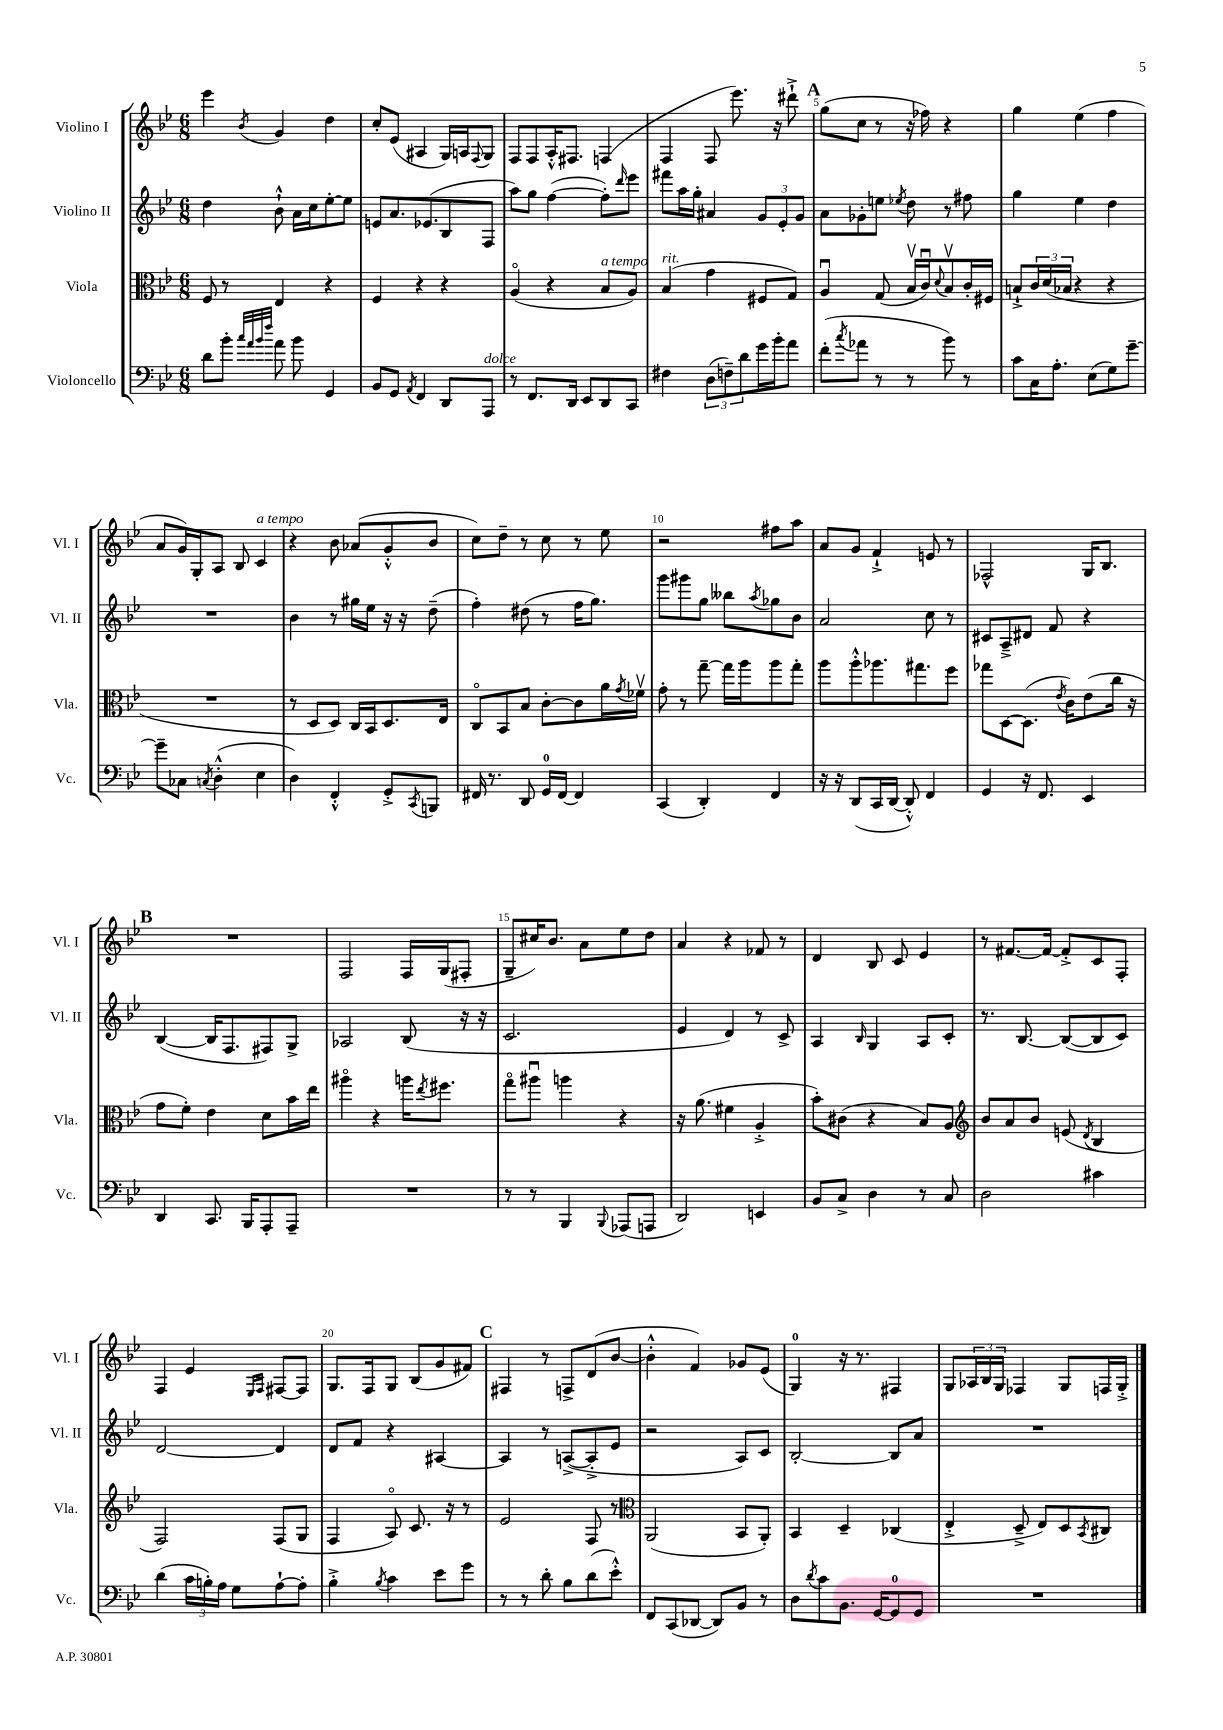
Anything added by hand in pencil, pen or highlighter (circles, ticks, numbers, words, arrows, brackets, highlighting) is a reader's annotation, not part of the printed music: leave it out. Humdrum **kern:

**kern	**kern	**kern	**kern
*part4	*part3	*part2	*part1
*staff4	*staff3	*staff2	*staff1
*I"Violoncello	*I"Viola	*I"Violino II	*I"Violino I
*I'Vc.	*I'Vla.	*I'Vl. II	*I'Vl. I
*clefF4	*clefC3	*clefG2	*clefG2
*k[b-e-]	*k[b-e-]	*k[b-e-]	*k[b-e-]
*M6/8	*M6/8	*M6/8	*M6/8
=1	=1	=1	=1
8d\L	8F/	4dd\	4eee-\
8b-'\J	8r	.	.
32qqcc/LLL	.	.	.
32qqa/	.	.	.
32qqb-/	.	.	.
32qqff/JJJ	.	.	8qb-/
8a\	4E-/	8b-`^^\	4g/
8b-\	.	16a\LL	.
.	.	16cc\J	.
4GG/	4r	[8ee-'\	4dd\
.	.	8ee-\J]	.
=2	=2	=2	=2
8BB-/L	4F/	8en/L	8cc'/L
8GG/J	.	8.a/	(8e-/J
8qAA/	.	.	.
4FF/	4r	.	4A#X/
.	.	(8.e-X/	.
8DD/L	4r	8B-/	16G/LL)
.	.	.	16An/J
.	.	.	8qqF/
!LO:TX:a:i:t=dolce	!	!	!
8AAA/J	.	8F/J	8G/J
=3	=3	=3	=3
8r	(4A/	8aa\L)	8F/L
8.FF/L	.	8gg\J	8F/
.	4r	([4ff\	16A'^^/K
16DD/Jk	.	.	8.F#X/J
8EE-/L	.	.	.
!	!LO:TX:a:i:t=a tempo	!	!
8DD/	8B-/L	8ff'\L])	(4Fn/
.	.	16qqddd/	.
8CC/J	8A/J)	8eee-\J	.
=4	=4	=4	=4
!	!LO:TX:a:i:t=rit.	!	!
4F#X\	(4B-/	8fff#X\L	4F/
.	.	16aa\L	.
.	.	16gg'\JJ	.
(12D\L	4g\	4a#X/	8F/
12Fn~\)	.	.	.
.	.	.	8.eee-\)
12d\	.	.	.
16g\L	8F#X/L	12g/L	.
16b-'\J	.	.	16r
.	.	12e-'/	.
8a\J	8G/J)	.	8ddd#X`^\
.	.	12g/J	.
!!LO:REH:place=s1:t=A
=5	=5	=5	=5
(8f'\L	4Au/	8a\L	(8gg\L
8qcc/	.	.	.
8a-X\J	.	8g-X'\	8cc\J
8r	(8G/	8een\J	8r
.	.	8qee-X/	.
8r	16B-v/LL	8dd\	16r
.	16cu/J)	.	16ff-X\)
.	8qqd/	.	.
8b-\)	8B-v/	8r	4r
8r	16c'/L	8ff#X\	.
.	16F#X/JJ	.	.
=6	=6	=6	=6
8c\L	8Bn`^/L	4gg\	4gg\
16C\K	24c/L	.	.
.	(24d/	.	.
8.A'\J	.	.	.
.	24B-X/JJ	.	.
.	4r	4ee-\	(4ee-\
(8E-\L	.	.	.
8G\)	4r	4dd\	4ff\
[8g~\J	.	.	.
!!LO:LB:g=z
=7	=7	=7	=7
8g~\L]	2.r	2.r	8a/L
8C-X\J	.	.	16g/L)
.	.	.	16G'/J
8qCn/	.	.	.
(4D'^^\	.	.	8A/J
.	.	.	8B-/
!	!	!	!LO:TX:a:i:t=a tempo
4E-\	.	.	4c/
=8	=8	=8	=8
4D\)	8r	4b-\	4r
.	8D/L	.	.
4FF'^^/	8D/J)	8r	8b-\
.	16C/LL	16gg#X\LL	(8a-X/L
.	16BB-/J	16ee-\JJ	.
8GG'^/L	8.D/	16r	8g'^^/
.	.	16r	.
8qCC/	.	.	.
8BBBn/J	.	(8dd~\	8b-/J
.	16E-/Jk	.	.
=9	=9	=9	=9
16FF#X/	8C/L	4ff'\)	8cc\L)
8.r	.	.	.
.	8BB-/	.	8dd~\J
8DD/	8B-/J	(8dd#X\	8r
16GG/LL	[8c'\L	8r	8cc\
[16FF#/JJ	.	.	.
4FF#/]	8c\]	16ff\KL	8r
.	.	8.gg\J)	.
.	16a\L	.	8ee-\
.	8qg/	.	.
.	16f-Xv\JJ	.	.
=10	=10	=10	=10
(4CC/	8g'\	8ggg\L	2r
.	8r	8ggg#X\	.
4DD'/)	[8gg~\	8gg\J	.
.	16gg\LL]	8bb--X\L	.
.	16aa\J	.	.
.	.	8qaa/	.
4FF/	8aa\	8gg-X\	8ff#X\L
.	8gg'\J	8b-\J	8aa\J
=11	=11	=11	=11
16r	8aa\L	2a/	8a/L
16r	.	.	.
(8DD/L	8aa'^^\	.	8g/J
16CC/L	8.aa-X\	.	4f`^/
[16DD/JJ	.	.	.
8DD'^^/])	.	.	.
.	8.gg#X\	.	.
4FF/	.	8cc\	8en/
.	8ff\J	8r	8r
=12	=12	=12	=12
4GG/	8gg-X\L	8c#X/L	2F-X^^/
.	[8D\	8A~^/	.
16r	(8.D\J]	8d#X/J	.
8.FF/	.	.	.
.	.	8f/	.
.	8qe-/	.	.
.	16c\KL)	.	.
4EE-/	(8e-\	4r	16G/KL
.	.	.	8.B-/J
.	16cc\Jk	.	.
.	16r	.	.
!!LO:LB:g=z
!!LO:REH:place=s1:t=B
=13	=13	=13	=13
4DD/	8g\L	([4B-/	2.r
.	8f'\J)	.	.
8.CC/	4e-\	16B-/KL]	.
.	.	8.F/	.
16BBB-/KL	.	.	.
8AAA'/	8d\L	8F#X/)	.
8AAA~/J	16b-\L	8G^/J	.
.	16ee-\JJ	.	.
=14	=14	=14	=14
2.r	4aa#X\	2A-X/	2F/
.	4r	.	.
.	16aan\KL	(8B-/	16F/LL
.	8qee-/	.	.
.	8.ff#X\J	.	(16G/J
.	.	16r	8F#X'/J
.	.	16r	.
=15	=15	=15	=15
8r	8gg\L	2.c/	8G~/L
8r	8aa#Xu\J	.	16cc#X/K)
.	.	.	8.b-/J
4BBB-/	4aan\	.	.
.	.	.	8a\L
8qqBBB-/	.	.	.
(8AAA-X/L	4r	.	8ee-\
8AAAn/J	.	.	8dd\J
=16	=16	=16	=16
2DD/)	16r	4e-/	4a/
.	(8.a\	.	.
.	4f#X\	4d/)	4r
4EEn/	4A'^/	8r	8f-X/
.	.	8c^/	8r
=17	=17	=17	=17
8BB-/L	8b-'\L)	4A/	4d/
8C^/J	(8c#X\J	.	.
.	.	16qqB-/	.
4D\	4r	4G/	8B-/
.	.	.	8c/
8r	8B-/L)	8A/L	4e-/
8C/	8A/J	8c'/J	.
=18	=18	=18	=18
*	*clefG2	*	*
2D\	8b-/L	8.r	8r
.	8a/	.	[8.f#X/L
.	.	[8.B-/	.
.	8b-/J	.	.
.	.	.	16f#/Jk_
.	(8en/	(8B-/L_	8f#'^/L]
.	8qd/	.	.
4c#X\	4B-/	8B-/]	8c/
.	.	8c/J)	8F'/J
!!LO:LB:g=z
=19	=19	=19	=19
(4d\	2F/)	[2d/	4F/
24c\LL	.	.	4e-/
24Bn'\)	.	.	.
24A\JJ	.	.	.
8G\L	.	.	.
.	.	.	16qqE-/LL
.	.	.	16qqF/JJ
[8A`\	(8F/L	4d/]	[8F#X/L
8A'\J]	8G/J	.	8F#/J]
=20	=20	=20	=20
4B-'^\	4F/	8d/L	8.G/L
.	.	8f/J	.
.	.	.	16F/k
8qB-/	.	.	.
4c\	8A/)	4r	8G/J
.	8.c/	.	(8B-/L
8e-\L	.	[4A#X/	8g/
.	16r	.	.
8g\J	8r	.	8f#X/J)
!!LO:REH:place=s1:t=C
=21	=21	=21	=21
8r	2e-/	4A#/]	4F#X/
8r	.	.	.
8d'\	.	8r	8r
8B-\L	.	([8An^/L	8Fn^/L
(8d\	8F/	8A'^/]	(8d/
8e-'^^\J)	8r	8e-/J	[8b-/J
=22	=22	=22	=22
*	*clefC3	*	*
8FF/L	(2AA/	2r	4b-'^^\]
(8CC/	.	.	.
[8DD-X/J	.	.	4f/)
8DD-/L])	.	.	.
8BB-/J	8BB-/L	8A/L)	8g-X/L
8r	8AA'/J)	8c/J	(8e-/J
=23	=23	=23	=23
8D\L	4BB-/	[2B-'/	4G/)
8qd/	.	.	.
8c\	.	.	.
8.BB-\J	4D~/	.	16r
.	.	.	8.r
[16GG/KL	.	.	.
8GG/]	(4C-X/	8B-/L]	4F#X/
8GG/J	.	8a/J	.
=24	=24	=24	=24
2.r	4E-'^/	2.r	8G/L
.	.	.	24A-X/L
.	.	.	24B-/
.	.	.	24G/JJ
.	8D~^/	.	4F-X/
.	8E-/L)	.	.
.	8D/	.	8G/L
.	8qBB-/	.	.
.	8C#X/J	.	16Fn/L
.	.	.	16G'^/JJ
==	==	==	==
*-	*-	*-	*-
